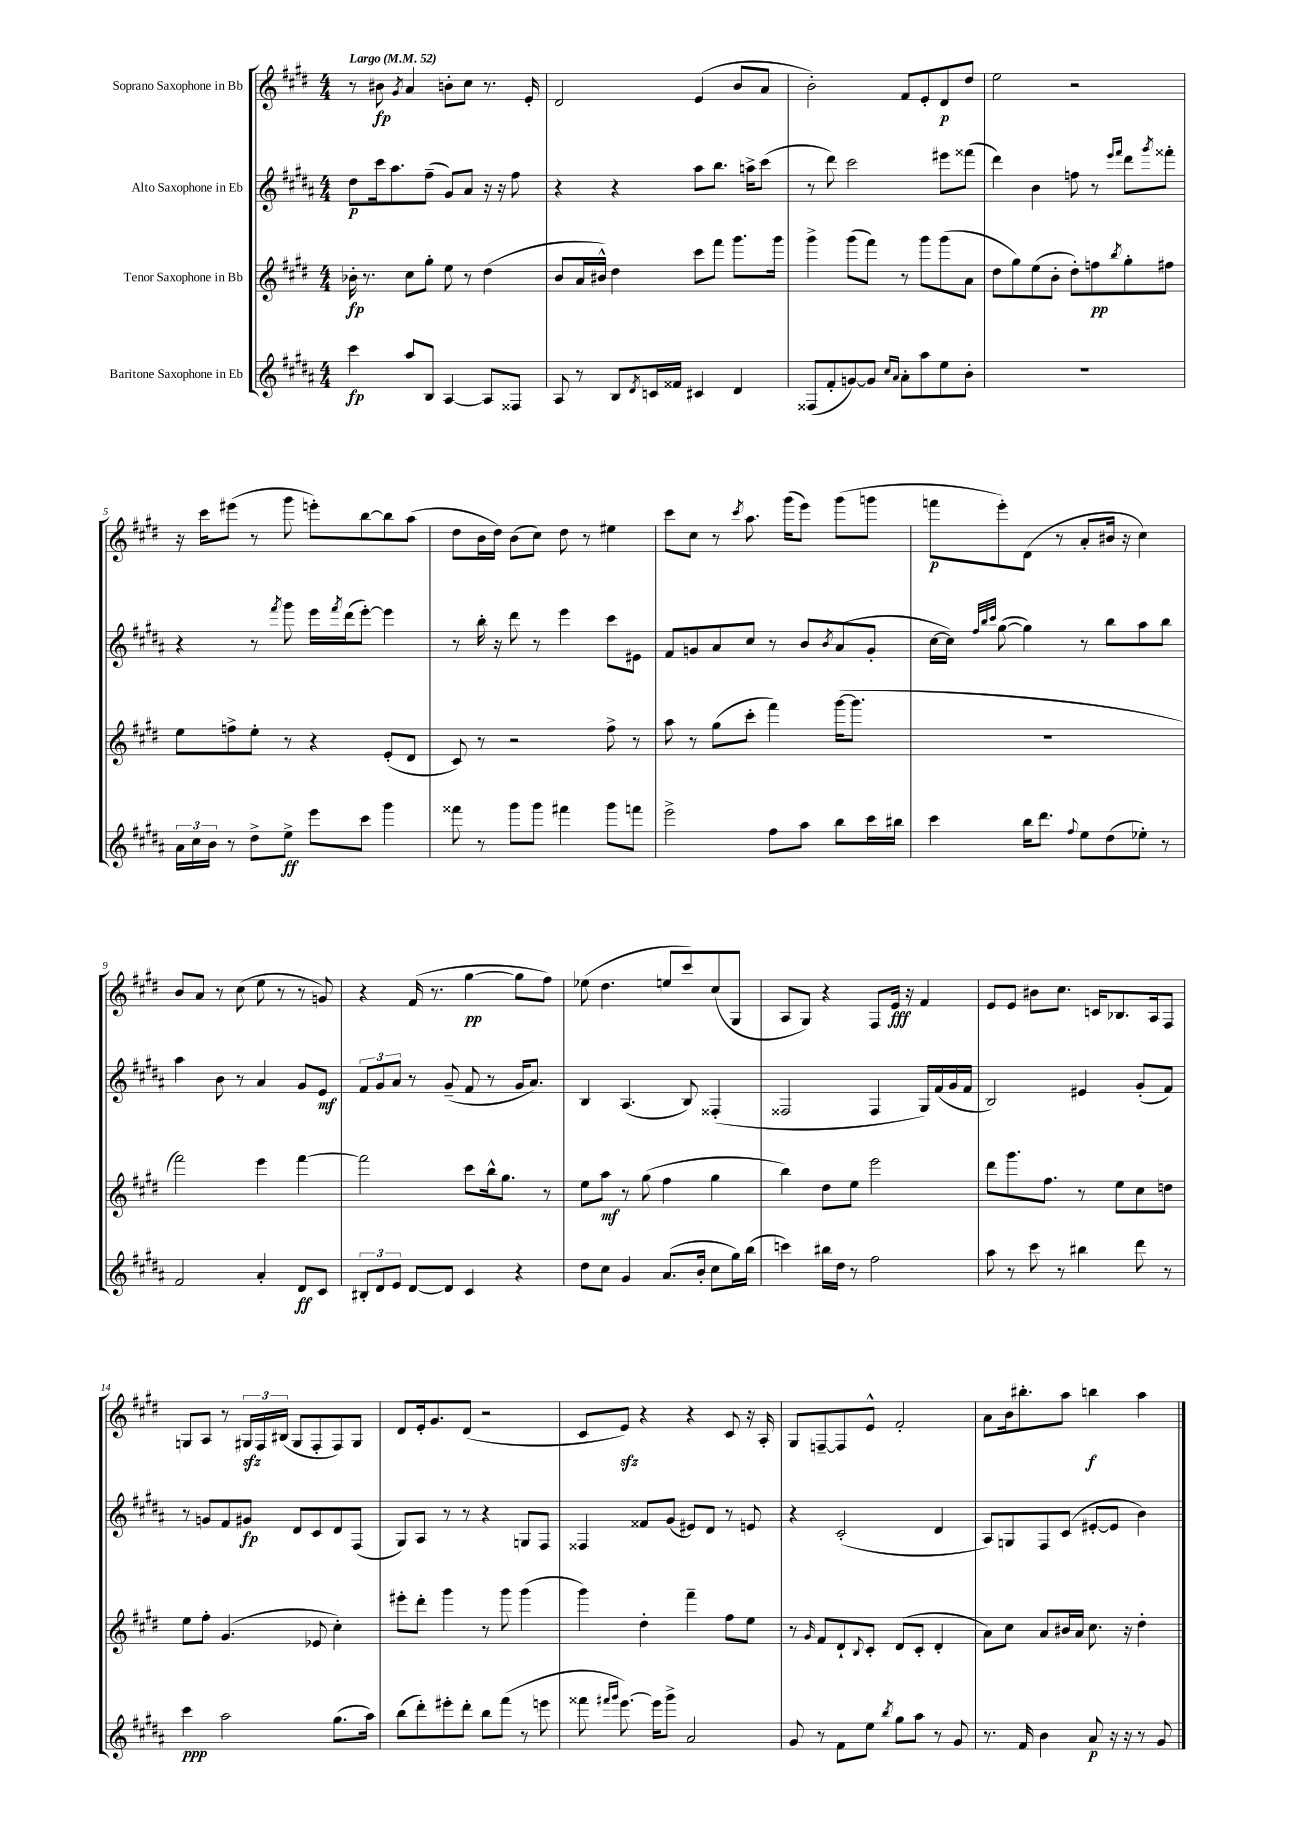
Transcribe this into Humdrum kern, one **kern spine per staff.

**kern	**dynam	**kern	**dynam	**kern	**dynam	**kern	**dynam
*part4	*part4	*part3	*part3	*part2	*part2	*part1	*part1
*staff4	*staff4	*staff3	*staff3	*staff2	*staff2	*staff1	*staff1
*I"Baritone Saxophone in Eb	*	*I"Tenor Saxophone in Bb	*	*I"Alto Saxophone in Eb	*	*I"Soprano Saxophone in Bb	*
*clefG2	*	*clefG2	*	*clefG2	*	*clefG2	*
*k[f#c#g#d#a#]	*	*k[f#c#g#d#]	*	*k[f#c#g#d#a#]	*	*k[f#c#g#d#]	*
*M4/4	*	*M4/4	*	*M4/4	*	*M4/4	*
*MM52	*	*MM52	*	*MM52	*	*MM52	*
=1	=1	=1	=1	=1	=1	=1	=1
!	!	!	!	!	!	!LO:TX:a:B:t=Largo	!
4ccc#\	fp	16b-X'\	fp	8dd#\L	p	8r	.
.	.	8.r	.	.	.	.	.
.	.	.	.	16ccc#\k	.	8b#X\	fp
.	.	.	.	8.aa#\	.	.	.
.	.	.	.	.	.	8qg#/	.
8aa#/L	.	8cc#\L	.	.	.	4a/	.
8B/J	.	8gg#'\J	.	(8ff#~\J	.	.	.
[4A#/	.	8ee\	.	8g#/L)	.	8bn'\L	.
.	.	8r	.	8a#/J	.	8cc#\J	.
8A#/L]	.	(4dd#\	.	16r	.	8.r	.
.	.	.	.	16r	.	.	.
8F##X/J	.	.	.	8ff#\	.	.	.
.	.	.	.	.	.	16e'/	.
=2	=2	=2	=2	=2	=2	=2	=2
8A#/	.	8b/L	.	4r	.	2d#/	.
8r	.	16a/L	.	.	.	.	.
.	.	16b#X^^/JJ)	.	.	.	.	.
8B/L	.	4dd#\	.	4r	.	.	.
8qd#/	.	.	.	.	.	.	.
16cn/L	.	.	.	.	.	.	.
16f##X/JJ	.	.	.	.	.	.	.
4c#X/	.	8ccc#\L	.	8aa#\L	.	(4e/	.
.	.	8fff#\J	.	8.bb\J	.	.	.
4d#/	.	8.ggg#\L	.	.	.	8b/L	.
.	.	.	.	16aan^\KL	.	.	.
.	.	.	.	(8ccc#\J	.	8a/J	.
.	.	16ggg#\Jk	.	.	.	.	.
=3	=3	=3	=3	=3	=3	=3	=3
(8F##X/L	.	4ggg#^\	.	8r	.	2b'\)	.
8f#'/	.	.	.	8ddd#\)	.	.	.
[8gn/)	.	(8ggg#\L	.	2ccc#\	.	.	.
8g/J]	.	8fff#\J)	.	.	.	.	.
16qqcc#/LL	.	.	.	.	.	.	.
16qqa#/JJ	.	.	.	.	.	.	.
8a#'\L	.	8r	.	.	.	8f#/L	.
8aa#\	.	8ggg#\L	.	.	.	8e'/	.
8ee\	.	(8ggg#\	.	8eee#X\L	.	8d#/	p
8b'\J	.	8a\J	.	(8fff##X\J	.	8dd#/J	.
=4	=4	=4	=4	=4	=4	=4	=4
1r	.	8dd#\L	.	4ddd#\)	.	2ee\	.
.	.	8gg#\)	.	.	.	.	.
.	.	(8ee\	.	4b\	.	.	.
.	.	8b'\J	.	.	.	.	.
.	.	8dd#'\L)	.	8ffn\	.	2r	.
.	.	8ffn\	pp	8r	.	.	.
.	.	.	.	16qqeee/LL	.	.	.
.	.	8qbb/	.	16qqfff#/JJ	.	.	.
.	.	8gg#'\	.	8ddd#\L	.	.	.
.	.	.	.	8qggg#/	.	.	.
.	.	8ff#X\J	.	8fff##X'\J	.	.	.
!!LO:LB:g=z
=5	=5	=5	=5	=5	=5	=5	=5
24a#\LL	.	8ee\L	.	4r	.	16r	.
24cc#\	.	.	.	.	.	.	.
.	.	.	.	.	.	16ccc#\KL	.
24b\JJ	.	.	.	.	.	.	.
8r	.	8ffn^\	.	.	.	(8eee#X\J	.
8dd#^\L	.	8ee'\J	.	8r	.	8r	.
.	.	.	.	8qfff#/	.	.	.
8ee^\J	ff	8r	.	8ggg#\	.	8ggg#\	.
8eee\L	.	4r	.	16eee\LL	.	8eeen'\L)	.
.	.	.	.	8qfff#/	.	.	.
.	.	.	.	(16ddd#\J	.	.	.
8ccc#\J	.	.	.	[8eee'\J)	.	[8bb\	.
4ggg#\	.	(8e'/L	.	4eee\]	.	8bb\]	.
.	.	8d#/J	.	.	.	(8aa\J	.
=6	=6	=6	=6	=6	=6	=6	=6
8fff##X\	.	8c#/)	.	8r	.	8dd#\L	.
8r	.	8r	.	16bb'\	.	16b\L	.
.	.	.	.	16r	.	16dd#\JJ)	.
8ggg#\L	.	2r	.	8ddd#\	.	(8b\L	.
8ggg#\J	.	.	.	8r	.	8cc#\J)	.
4fff#X\	.	.	.	4eee\	.	8dd#\	.
.	.	.	.	.	.	8r	.
8ggg#\L	.	8ff#^\	.	8ccc#\L	.	4ee#X\	.
8fffn\J	.	8r	.	8e#X\J	.	.	.
=7	=7	=7	=7	=7	=7	=7	=7
2eee^\	.	8aa\	.	8f#/L	.	8ccc#\L	.
.	.	8r	.	8gn/	.	8cc#\J	.
.	.	(8gg#\L	.	8a#/	.	8r	.
.	.	.	.	.	.	8qccc#/	.
.	.	8ccc#'\J	.	8cc#/J	.	8.aa\	.
8ff#\L	.	4fff#\)	.	8r	.	.	.
.	.	.	.	.	.	(16ggg#\KL	.
8aa#\J	.	.	.	8b/L	.	8eee\J)	.
.	.	.	.	8qb/	.	.	.
8bb\L	.	([16ggg#\KL	.	(8a#/	.	(8ggg#\L	.
.	.	8.ggg#\J]	.	.	.	.	.
16ccc#\L	.	.	.	8g'/J	.	8gggn\J	.
16bb#X\JJ	.	.	.	.	.	.	.
=8	=8	=8	=8	=8	=8	=8	=8
4ccc#\	.	1r	.	[16cc#\LL	.	8fffn\L	p
.	.	.	.	16cc#\JJ])	.	.	.
.	.	.	.	32qqff#/LLL	.	.	.
.	.	.	.	32qqbb/	.	.	.
.	.	.	.	32qqccc#/JJJ	.	.	.
.	.	.	.	([8gg#\	.	8eee'\)	.
16bb\KL	.	.	.	4gg#\])	.	(8d#\J	.
8.ddd#\J	.	.	.	.	.	.	.
.	.	.	.	.	.	8r	.
8qqff#/	.	.	.	.	.	.	.
8ee\L	.	.	.	8r	.	8a'/L	.
(8dd#\	.	.	.	8bb\L	.	16b#X/Jk	.
.	.	.	.	.	.	16r	.
8ee-X'\J)	.	.	.	8aa#\	.	4cc#\)	.
8r	.	.	.	8bb\J	.	.	.
!!LO:LB:g=z
=9	=9	=9	=9	=9	=9	=9	=9
2f#/	.	2fff#\)	.	4aa#\	.	8b/L	.
.	.	.	.	.	.	8a/J	.
.	.	.	.	8b\	.	8r	.
.	.	.	.	8r	.	(8cc#\	.
4a#'/	.	4eee\	.	4a#/	.	8ee\	.
.	.	.	.	.	.	8r	.
8d#/L	ff	[4fff#\	.	8g#/L	.	8r	.
8c#/J	.	.	.	8e/J	mf	8gn/)	.
=10	=10	=10	=10	=10	=10	=10	=10
12B#X'/L	.	2fff#\]	.	12f#/L	.	4r	.
12d#/	.	.	.	12g#/	.	.	.
12e/J	.	.	.	12a#/J	.	.	.
[8d#/L	.	.	.	8r	.	(16f#/	.
.	.	.	.	.	.	8.r	.
8d#/J]	.	.	.	(8g#~/	.	.	.
4c#/	.	8ccc#\L	.	8f#/	.	[4gg#\	pp
.	.	16bb^^\k	.	8r	.	.	.
.	.	8.gg#\J	.	.	.	.	.
4r	.	.	.	16g#/KL	.	8gg#\L]	.
.	.	.	.	8.a#/J)	.	.	.
.	.	8r	.	.	.	8ff#\J)	.
=11	=11	=11	=11	=11	=11	=11	=11
8dd#\L	.	8ee\L	.	4B/	.	(8ee-X\	.
8cc#\J	.	8aa\J	mf	.	.	4.dd#\	.
4g#/	.	8r	.	(4.A#/	.	.	.
.	.	(8gg#\	.	.	.	.	.
(8.a#/L	.	4ff#\	.	.	.	8een/L	.
.	.	.	.	8B/)	.	8ccc#/)	.
16b'/Jk	.	.	.	.	.	.	.
8cc#\L	.	4gg#\	.	(4F##X'/	.	(8cc#/	.
16gg#\L)	.	.	.	.	.	8G#/J	.
(16bb\JJ	.	.	.	.	.	.	.
=12	=12	=12	=12	=12	=12	=12	=12
4cccn\)	.	4bb\)	.	2F##X/	.	8A/L	.
.	.	.	.	.	.	8G#/J)	.
16bb#X\LL	.	8dd#\L	.	.	.	4r	.
16dd#\JJ	.	.	.	.	.	.	.
8r	.	8ee\J	.	.	.	.	.
2ff#\	.	2eee\	.	4F##/	.	8F#/L	.
.	.	.	.	.	.	16e/Jk	fff
.	.	.	.	.	.	16r	.
.	.	.	.	16G#/LL)	.	4f#/	.
.	.	.	.	(16f#/	.	.	.
.	.	.	.	16g#/	.	.	.
.	.	.	.	16f#/JJ	.	.	.
=13	=13	=13	=13	=13	=13	=13	=13
8aa#\	.	8ddd#\L	.	2B/)	.	8e/L	.
8r	.	8.ggg#\	.	.	.	8e/J	.
8ccc#\	.	.	.	.	.	8b#X\L	.
.	.	8.ff#\J	.	.	.	.	.
8r	.	.	.	.	.	8.cc#\J	.
4bb#X\	.	8r	.	4e#X/	.	.	.
.	.	.	.	.	.	16cn/KL	.
.	.	8ee\L	.	.	.	8.B-X/	.
8ddd#\	.	8cc#\	.	(8g#'/L	.	.	.
.	.	.	.	.	.	16A/k	.
8r	.	8ddn\J	.	8f#/J)	.	8F#/J	.
!!LO:LB:g=z
=14	=14	=14	=14	=14	=14	=14	=14
4ccc#\	ppp	8ee\L	.	8r	.	8Gn/L	.
.	.	8ff#'\J	.	8gn/L	.	8A/J	.
2aa#\	.	(4.g#/	.	8f#/	.	8r	.
.	.	.	.	8g#X/J	fp	24G#Xzz/LL	.
.	.	.	.	.	.	24F#/	.
.	.	.	.	.	.	(24B#X/JJ	.
.	.	.	.	8d#/L	.	8G#/L	.
.	.	8e-X/	.	8c#/	.	8F#'/	.
(8.gg#\L	.	4cc#'\)	.	8d#/	.	8F#/)	.
.	.	.	.	(8F#/J	.	8G#/J	.
16aa#\Jk)	.	.	.	.	.	.	.
=15	=15	=15	=15	=15	=15	=15	=15
(8bb\L	.	8eee#X'\L	.	8G#/L)	.	8d#/L	.
8ddd#'\)	.	8ddd#'\J	.	8A#/J	.	16e'/k	.
.	.	.	.	.	.	8.g#/	.
8eee#X'\	.	4ggg#\	.	8r	.	.	.
8ddd#'\J	.	.	.	8r	.	(8d#/J	.
8bb\L	.	8r	.	4r	.	2r	.
(8fff#\J	.	8ggg#\	.	.	.	.	.
8r	.	(4ggg#\	.	8Gn/L	.	.	.
8eeen\	.	.	.	8F#/J	.	.	.
=16	=16	=16	=16	=16	=16	=16	=16
8fff##X\	.	4ggg#\)	.	4F##X/	.	8c#/L	.
16qqfff#X/LL	.	.	.	.	.	.	.
16qqggg#/JJ	.	.	.	.	.	.	.
[8.eee\)	.	.	.	.	.	8ezz/J)	.
.	.	4dd#'\	.	8f##X/L	.	4r	.
16eee\KL]	.	.	.	.	.	.	.
8ggg#^\J	.	.	.	(8g#/J	.	.	.
2a#/	.	4fff#~\	.	8e#X/L)	.	4r	.
.	.	.	.	8d#/J	.	.	.
.	.	8ff#\L	.	8r	.	8c#/	.
.	.	8ee\J	.	8en/	.	16r	.
.	.	.	.	.	.	16A'/	.
=17	=17	=17	=17	=17	=17	=17	=17
8g#/	.	8r	.	4r	.	8G#/L	.
.	.	16qqg#/	.	.	.	.	.
8r	.	8f#/L	.	.	.	[8Fn~/	.
8f#\L	.	8d#`/	.	(2c#'/	.	8F/]	.
.	.	8qqB/	.	.	.	.	.
8ee\J	.	8c#'/J	.	.	.	8e^^/J	.
8qbb/	.	.	.	.	.	.	.
8gg#\L	.	(8d#/L	.	.	.	2f#'/	.
8aa#\J	.	8c#'/J	.	.	.	.	.
8r	.	4d#'/	.	4d#/	.	.	.
8g#/	.	.	.	.	.	.	.
=18	=18	=18	=18	=18	=18	=18	=18
8.r	.	8a\L)	.	8A#/L)	.	8a\L	.
.	.	8cc#\J	.	8Gn/	.	16b\k	.
16f#/	.	.	.	.	.	8.bb#X'\	.
4b\	.	8a/L	.	8F#/	.	.	.
.	.	16b#X/L	.	(8c#/J	.	8aa\J	.
.	.	16a/JJ	.	.	.	.	.
8a#/	p	8.cc#\	.	[8e#X'/L	.	4bbn\	f
16r	.	.	.	8e#/J]	.	.	.
16r	.	16r	.	.	.	.	.
8r	.	4dd#'\	.	4b\)	.	4aa\	.
8g#/	.	.	.	.	.	.	.
==	==	==	==	==	==	==	==
*-	*-	*-	*-	*-	*-	*-	*-
